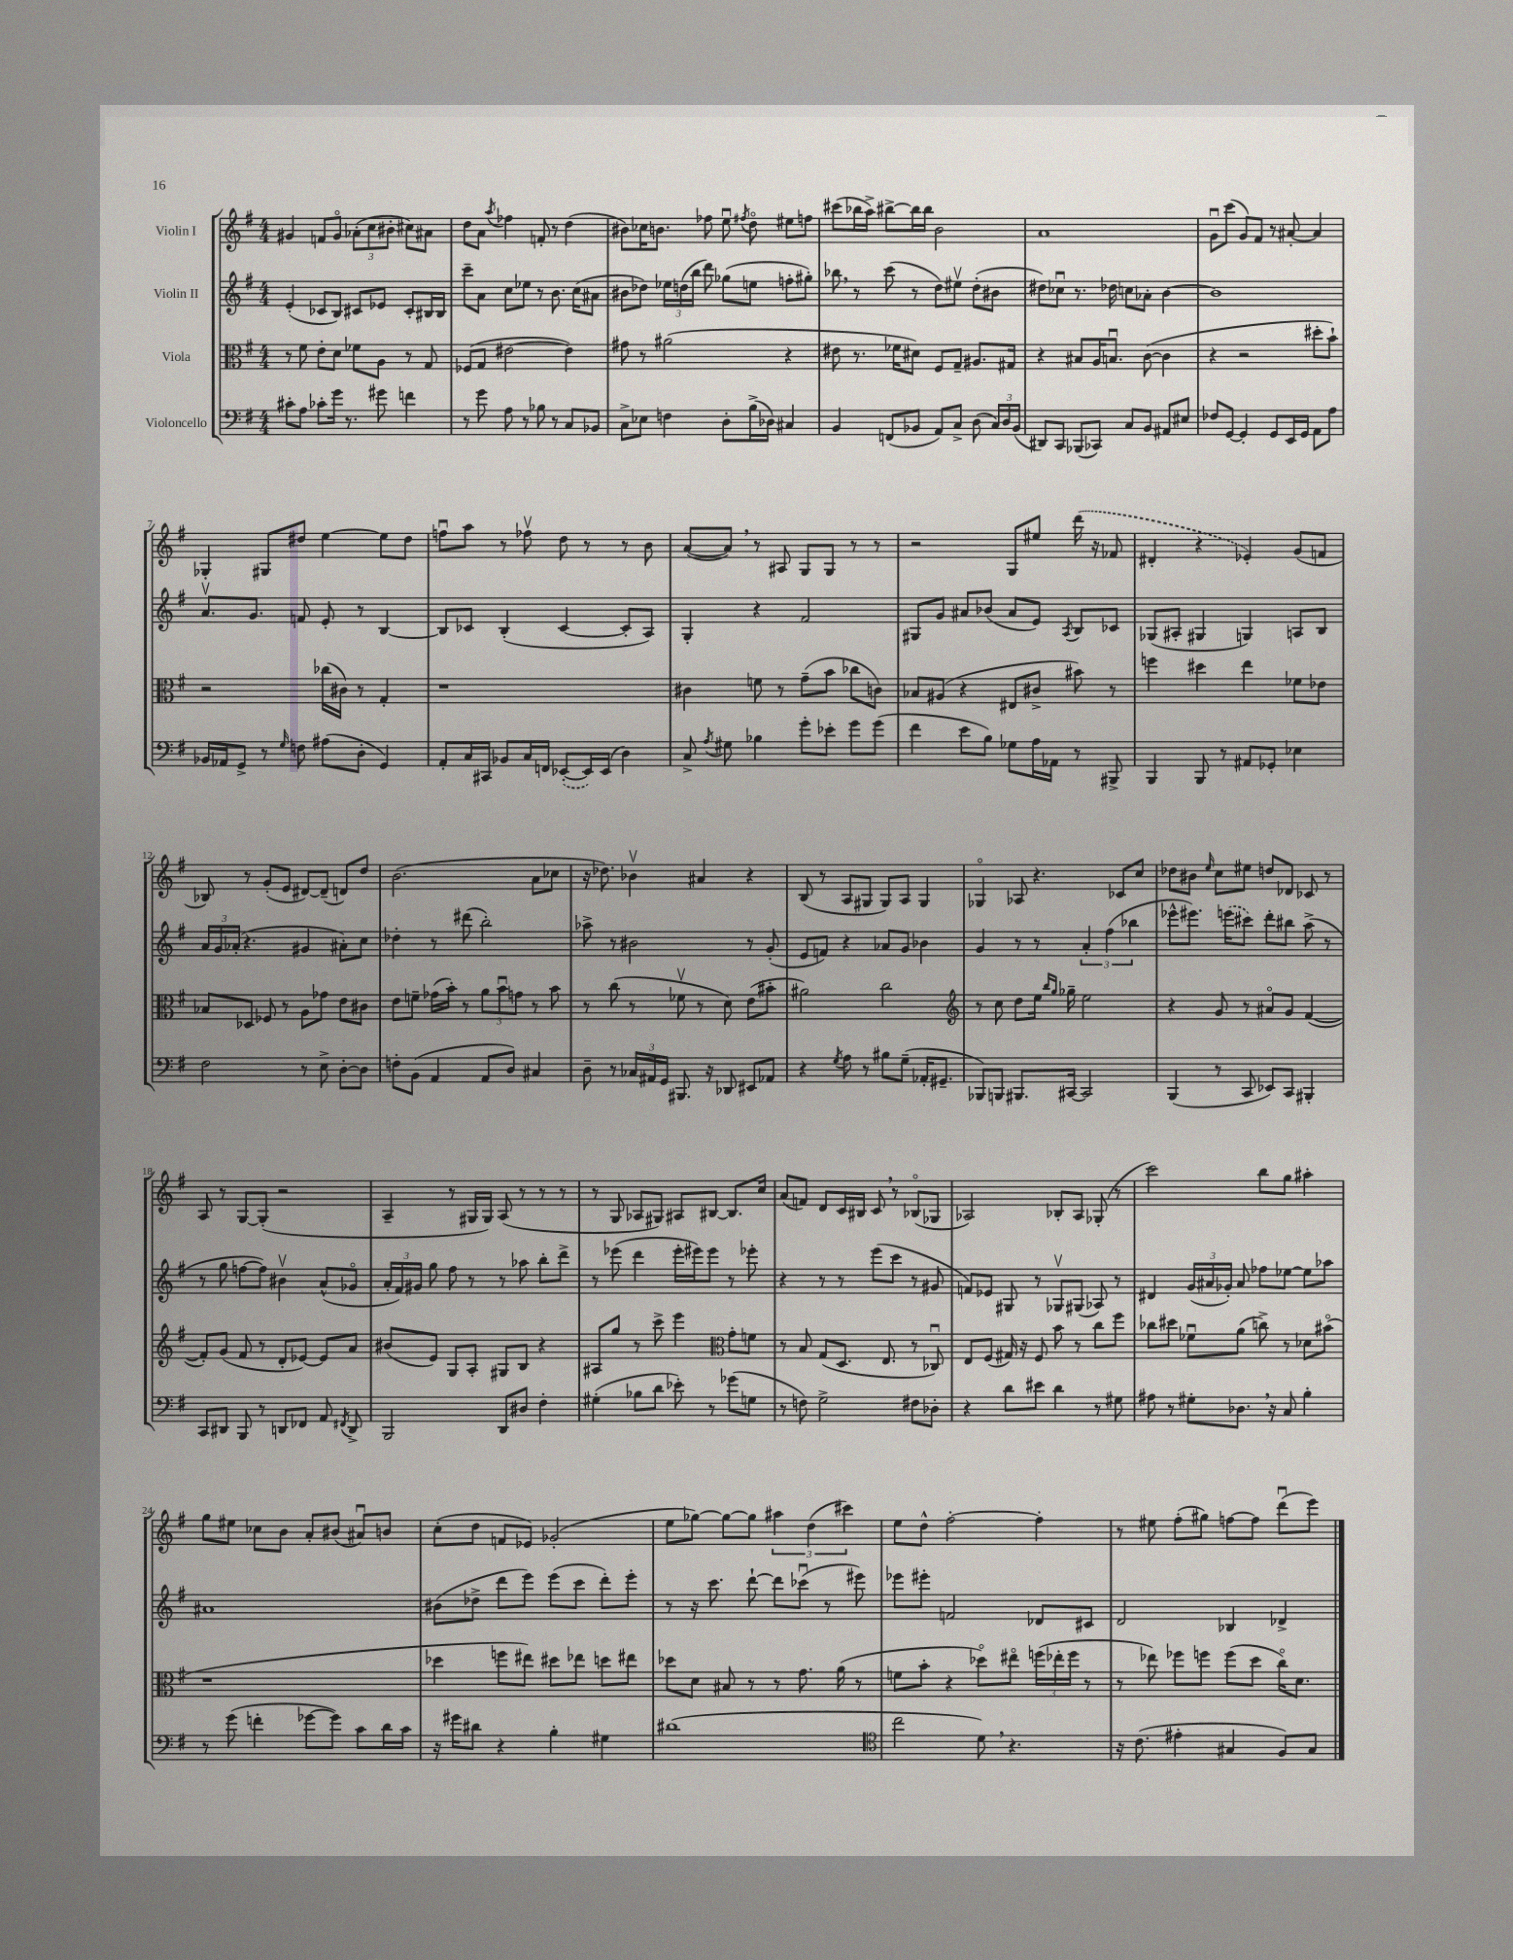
<<
\new StaffGroup <<
\new Staff = "s0" \with { instrumentName = "Violin I" } {
    \clef treble \key g \major \numericTimeSignature \time 4/4
    \autoBeamOff gis'4 f'8[ gis'8]\flageolet \tuplet 3/2 { aes'8[-.( c''8 bis'8]-. } cis''8[) ais'8] |
    d''8[ a'8] \acciaccatura { a''8 } fes''4 f'8-. r8 d''4( |
    bis'8[) ces''16 b'8.] fes''8 e''8\downbow \acciaccatura { fis''8 } d''8\flageolet eis''8[ f''8] |
    cis'''8[( bes''16 a''16]->) bis''8[~-> bis''16 bis''16] b'2 |
    a'1 |
    g'8[\downbow c'''8]( g'8[) fis'8] r8 ais'8~-. ais'4 |
    ges4-. gis8[ dis''8] e''4~ e''8[ dis''8] |
    f''8[\downbow a''8] r8 fes''8\upbow d''8 r8 r8 b'8 |
    a'8[~( a'8]) \breathe r8 ais8 g8[ g8] r8 r8 |
    r2 g8[ eis''8] \once \slurDashed d'''16( r16 fes'8 |
    dis'4-. r4 ees'4-.) g'8[( f'8] |
    bes8) r8 g'8[-.( e'8] dis'8[~) dis'8]--( d'8[) d''8] |
    b'2.( a'8[ ces''8] |
    r16 des''8.) bes'4\upbow ais'4 r4 |
    b8( r8 a8[ gis8] gis8[) a8] gis4 |
    ges4\flageolet aes8 r4. ces'8[ c''8] |
    des''8[ bis'8] \grace { e''16 } c''8[ eis''8] d''8[ des'8] ces'8 r8 |
    a8 r8 g8[~ g8]-.( r2 |
    a4-- r8 gis16[ gis16]) a8( r8 r8 r8 |
    r8 g8 aes8[ gis8]) ais8[ bis8]~ bis8.[ c''16] |
    a'8[( f'8]) d'8[ c'16 bis16] c'8 \breathe r8 bes8[\flageolet( ges8] |
    aes2) bes8[-. aes8] ges8-.( r8 |
    c'''2) b''8[ g''8] ais''4-. |
    g''8[ eis''8] ces''8[ b'8] a'8[-. bis'8]( ais'8[\downbow) b'8] |
    c''8[-.( d''8] f'8[ ees'8]) ges'2-.( |
    e''8[ ges''8]~) ges''8[~ ges''8] \tuplet 3/2 { ais''4 d''4( cis'''4) } |
    e''8[ d''8]-^ fis''2~-. fis''4-. |
    r8 eis''8 fis''8[-.( gis''8]) f''8[~ f''8] d'''8[\downbow( e'''8]) \bar "|." |
}
\new Staff = "s1" \with { instrumentName = "Violin II" } {
    \clef treble \key g \major \numericTimeSignature \time 4/4
    \autoBeamOff e'4-.( ces'8[ b8]) cis'8[ ees'8] cis'8[-. bis16 bis16] |
    c'''8[-- a'8] c''8[ ees''8] r8 b'8. c''16[( ais'8] |
    bis'8[ des''8]) \tuplet 3/2 { ees''16[ d''16( b''16] } d'''8) ges''8[( e''8] f''8[-. gis''8]-.) |
    bes''8 \breathe r8 c'''8( r8 d''8[) eis''8]\upbow d''8[-.( bis'8] |
    dis''8[) ces''8]\downbow r8. des''16 c''8[ aes'8]-. b'4~ |
    b'1 |
    a'8.[\upbow g'8.] f'8 e'8-. r8 b4~ |
    b8[ ces'8] b4-.( ces'4~ ces'8[-. a8]) |
    g4-. r4 fis'2 |
    gis8[ g'8] ais'8[ bes'8]( ais'8[ e'8]) \acciaccatura { a8 } b8[ ces'8] |
    ges8[( ais8]-. gis4 g4) a8[ b8] |
    \tuplet 3/2 { a'16[ g'16 aes'16]-.( } r4. gis'4 ais'8[-.) c''8] |
    des''4-. r8 dis'''8( b''2-.) |
    aes''8-> r8 bis'2 r8 g'8-.( |
    e'8[ f'8]) r4 aes'8[ g'8] bes'4 |
    g'4 r8 r8 \tuplet 3/2 { a'4-. fis''4( bes''4 } |
    ees'''8[-^ eis'''8.]) \once \slurDashed e'''16[( cis'''8]) d'''8[-. bis''8] a''8->( r8 |
    r8 g''8 f''8[~ f''8]) bis'4\upbow a'8[-^( ges'8]\flageolet |
    \tuplet 3/2 { a'16[-. fis'16) gis'16] } g''8 fis''8 r8 r8 aes''8 b''8[-. d'''8]-> |
    r8 ees'''8( d'''4 ees'''16[-. eis'''16) eis'''8] r8 ees'''8-. |
    r4 r8 r8 e'''8[( c'''8] r8 gis'8 |
    f'8[) ees'8] gis8 r8 ges8[\upbow gis8]( aes8) r8 |
    dis'4 \tuplet 3/2 { g'16[( ais'16 ges'16]-.) } ais'8 fes''8[ ees''8]~ ees''8[ aes''8] |
    ais'1 |
    bis'8[( des''8]-> d'''8[ e'''8]) e'''8[( c'''8] d'''8[-.) e'''8]-. |
    r8 r16 c'''8. d'''8~-! d'''8[ ces'''8]\downbow( r8 eis'''8) |
    ees'''8[ eis'''8]-. f'2 des'8[ cis'8] |
    d'2 bes4 des'4-> \bar "|." |
}
\new Staff = "s2" \with { instrumentName = "Viola" } {
    \clef alto \key g \major \numericTimeSignature \time 4/4
    \autoBeamOff r8 fis'8 e'8[-. d'8] fes'8[ a8] r8 g8 |
    fes8[( g8] eis'2~ eis'4) |
    gis'8 r8 ais'2( r4 |
    eis'8 r8. fes'16[ dis'8]) fis8[ g8]-- ais8.[ gis16] |
    r4 bis8[ a16 b8.]\downbow c'8~( c'4 |
    r4 r2 dis''8[-. b'8]-!) |
    r2 ces''16[( cis'16]) r8 g4-. |
    r1 |
    cis'4 f'8 r8 g'8[--( b'8] ces''8[ c'8]) |
    bes8[ ais8]( r4 eis8[ cis'8]-> bis'8) r8 |
    f''4 dis''4 e''4 fes'8[ ees'8] |
    bes8[ des8] fes8 r8 a8[ ges'8] e'8[ cis'8] |
    e'8[ f'8]-- ges'16[( b'16]-.) r8 \tuplet 3/2 { a'8[ b'8\downbow g'8] } r8 b'8 |
    r8 c''8( r8 fes'8\upbow r8 d'8) e'8[( bis'8]-. |
    ais'2) c''2 |
    \clef treble r8 c''8 d''8[ e''16] \grace { b''16[ g''16] } ges''16-- e''2 |
    r4 g'8 r8 ais'8[\flageolet g'8] fis'4~( |
    fis'8[-.) g'8]( fis'8 r8 d'8[-. ees'8]~) ees'8[ a'8] |
    bis'8[( e'8]) g8[ a8]-. gis8[ b8] r4 |
    ais8[ g''8] r8 c'''8-> e'''4 \clef alto g'8[-. f'8] |
    r8 b8 g8[( d8.] e8. r8 ces8\downbow) |
    e8[ fis8]( gis16) r16 fis8 b'8 r8 c''8[ fis''8] |
    ces''8[ dis''8] fes'8[\downbow a'8]( c''8->) r8 des'8[ bis'8]\flageolet( |
    r1 |
    des''4 f''8[ eis''8]) dis''8[ ees''8] d''8[ eis''8] |
    des''8[ d'8] bis8 r8 r8 g'8. a'16( r8 |
    f'8[ b'8]-. r4 des''8[\flageolet) eis''8]\flageolet \tuplet 3/2 { f''16[( ees''16-. f''16] } r8 |
    r8 ees''8) fes''8[ f''8] f''8[( d''8] c''16[\flageolet) d'8.] \bar "|." |
}
\new Staff = "s3" \with { instrumentName = "Violoncello" } {
    \clef bass \key g \major \numericTimeSignature \time 4/4
    \autoBeamOff cis'8[-. a8] ces'8[-. g'16] r8. gis'8 f'4 |
    r8 g'8 a8 r8 bes8 r8 c8[ bes,8] |
    c8[-> ees8] f4 d8[-. b16->( des16]) cis4 |
    b,4 f,8[( bes,8] a,8[) c8]-> d8( \tuplet 3/2 { c16[) d16 bes,16]( } |
    dis,8[) c,8] bes,,8[( ces,8]) c8[ b,8] ais,8[ eis8] |
    fes8[ g,8]~ g,4-. g,8[ e,16 g,16] a,8[ a8] |
    bes,16[ aes,16 g,8]-> r8 \grace { g16 } f8 ais8[( d8]-. g,4) |
    a,8[-. c16 cis,16] bes,8[ c16 f,16] \once \slurDashed ees,8[~-.( ees,16) ees,16]( d4) |
    c8-> \acciaccatura { a8 } gis8 bes4 g'8[-. ees'8]-. g'8[ g'8]( |
    fis'4 e'8[ b8]) ges8[ a16 aes,16] r8 bis,,8-> |
    b,,4 b,,8 r8 ais,8[ ges,8]-. ees4 |
    fis2 r8 e8-> d8[~-. d8] |
    f8[-. b,8]( a,4 a,8[ d8]) cis4 |
    d8-- r8 \tuplet 3/2 { ces16[ ais,16 g,16] } bis,,8. r16 des,8 eis,8[ aes,8] |
    r4 \acciaccatura { g8 } a8 r8 bis8[ g8]--( aes,16[-. gis,8.]-- |
    bes,,8[) b,,8] bis,,8.[ cis,16]~ cis,2 |
    b,,4( r8 c,8 ees,8[) c,8] bis,,4-. |
    c,8[ dis,8] b,,8 r8 d,8[ fes,8] a,8 \acciaccatura { fis,8 } d,8-> |
    b,,2 d,8[ dis8] fis4-. |
    gis4-.( bes8[ d'8] ees'8-.) r8 ges'8[( g8] |
    r8 f8) g2-> fis8[ des8]-. |
    r4 d'8[ eis'8] d'4 r8 gis8 |
    ais8 r8 gis8[-. des8.] \breathe r16 c8 b4-. |
    r8 g'8( f'4-. ges'8[~ ges'8]) c'8[ d'16 c'16] |
    r16 gis'16[ dis'8] r4 b4-. gis4 |
    dis'1( |
    \clef tenor c''2 d'8) \breathe r4. |
    r16 c'8.( eis'4-. gis4 fis8[) gis8] \bar "|." |
}
>>
>>
